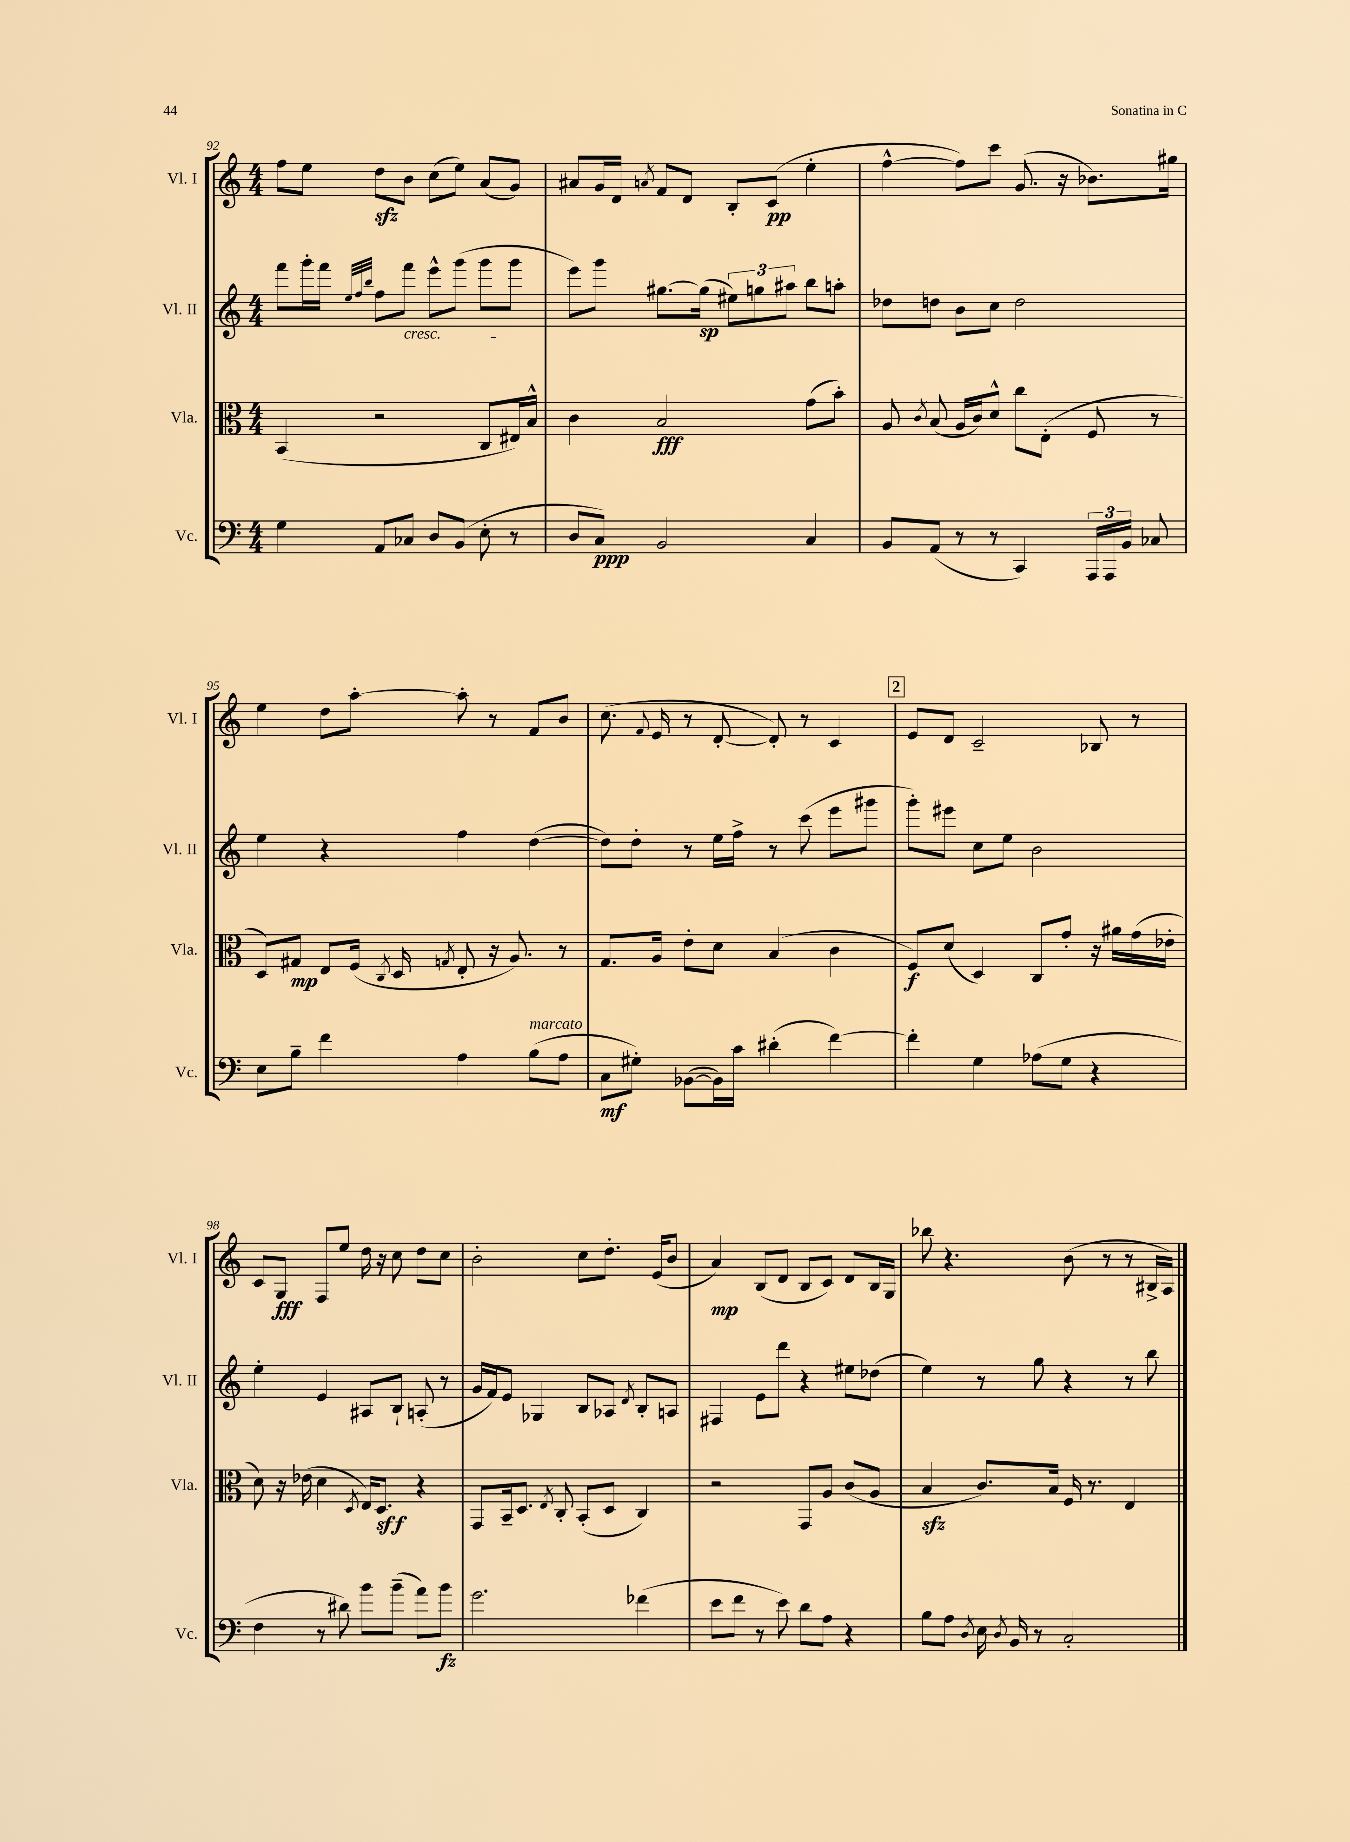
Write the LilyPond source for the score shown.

<<
\new StaffGroup <<
\new Staff = "s0" \with { instrumentName = "Vl. I" shortInstrumentName = "Vl. I" } {
    \clef treble \key c \major \numericTimeSignature \time 4/4
    \autoBeamOff f''8[ e''8] d''8[\sfz b'8] c''8[( e''8]) a'8[( g'8]) |
    ais'8[ g'16 d'16] \acciaccatura { a'8 } f'8[ d'8] b8[-. c'8]\pp( e''4-. |
    f''4~-^ f''8[) c'''8] g'8.( r16 bes'8.[) gis''16] |
    e''4 d''8[ a''8]~-. a''8-. r8 f'8[ b'8] |
    c''8.( \appoggiatura { f'8 } e'16 r8 d'8~-. d'8-.) r8 c'4 |
    \mark \markup { \box "2" } e'8[ d'8] c'2-- bes8 r8 |
    c'8[ g8]\fff f8[ e''8] d''16 r16 c''8 d''8[ c''8] |
    b'2-. c''8[ d''8.]-. e'16[( b'8] |
    a'4\mp) b8[( d'8] b8[ c'8]) d'8[ b16 g16] |
    bes''8 r4. b'8( r8 r8 bis16[-> a16]) \bar "|." |
}
\new Staff = "s1" \with { instrumentName = "Vl. II" shortInstrumentName = "Vl. II" } {
    \clef treble \key c \major \numericTimeSignature \time 4/4
    \autoBeamOff f'''8[ g'''16-. f'''16] \grace { e''32[ f''32 b''32] } f''8[ f'''8]\cresc e'''8[-^ g'''8]( g'''8[ g'''8]\! |
    e'''8[) g'''8] gis''8.[~ gis''16]\sp( \tuplet 3/2 { eis''8[) g''8 ais''8] } b''8[ a''8]-. |
    des''8[ d''8] b'8[ c''8] d''2 |
    e''4 r4 f''4 d''4~( |
    d''8[) d''8]-. r8 e''16[ f''16]-> r8 c'''8( e'''8[ gis'''8] |
    \mark \markup { \box "2" } g'''8[-.) eis'''8] c''8[ e''8] b'2 |
    e''4-. e'4 ais8[ b8]-! a8-.( r8 |
    g'16[ f'16) e'8] ges4 b8[ aes8] \acciaccatura { d'8 } b8[-. a8] |
    fis4 e'8[ d'''8] r4 eis''8[ des''8]( |
    e''4) r8 g''8 r4 r8 b''8 \bar "|." |
}
\new Staff = "s2" \with { instrumentName = "Vla." shortInstrumentName = "Vla." } {
    \clef alto \key c \major \numericTimeSignature \time 4/4
    \autoBeamOff b,4( r2 c8[ eis16) b16]-^ |
    c'4 b2\fff g'8[( b'8]-.) |
    a8 \acciaccatura { c'8 } b8( a16[ c'16) d'8]-^ c''8[ e8]-.( f8 r8 |
    d8[) gis8]\mp e8[ f16]( \acciaccatura { c8 } d16 \acciaccatura { g8 } e8-. r16 a8.) r8 |
    g8.[ a16] e'8[-. d'8] b4( c'4 |
    \mark \markup { \box "2" } f8[\f) d'8]( d4) c8[ g'8]-. r16 ais'16[ g'16( ees'16]-. |
    d'8) r16 ees'16( d'4 \acciaccatura { d8 } e16[) d8.]\sff r4 |
    g,8[ b,16-- d8.] \acciaccatura { e8 } c8-. b,8[-.( d8] c4) |
    r2 g,8[ a8] c'8[( a8] |
    b4\sfz c'8.[) b16] f16 r8. e4 \bar "|." |
}
\new Staff = "s3" \with { instrumentName = "Vc." shortInstrumentName = "Vc." } {
    \clef bass \key c \major \numericTimeSignature \time 4/4
    \autoBeamOff g4 a,8[ ces8] d8[ b,8]( e8-. r8 |
    d8[ c8]\ppp) b,2 c4 |
    b,8[ a,8]( r8 r8 c,4) \tuplet 3/2 { a,,16[ a,,16 b,16] } ces8 |
    e8[ b8]-- f'4 a4 b8[^\markup { \italic "marcato" }( a8] |
    c8[\mf gis8]-.) bes,8[~( bes,16) c'16] dis'4-.( f'4~) |
    \mark \markup { \box "2" } f'4-. g4 aes8[( g8] r4 |
    f4 r8 dis'8) b'8[ b'8]--( a'8[) b'8]\fz |
    g'2. fes'4( |
    e'8[ f'8] r8 e'8) d'8[ a8] r4 |
    b8[ a8] \acciaccatura { d8 } e16 \acciaccatura { d8 } b,16 r8 c2-. \bar "|." |
}
>>
>>
\layout { \context { \Score currentBarNumber = #92 } }
